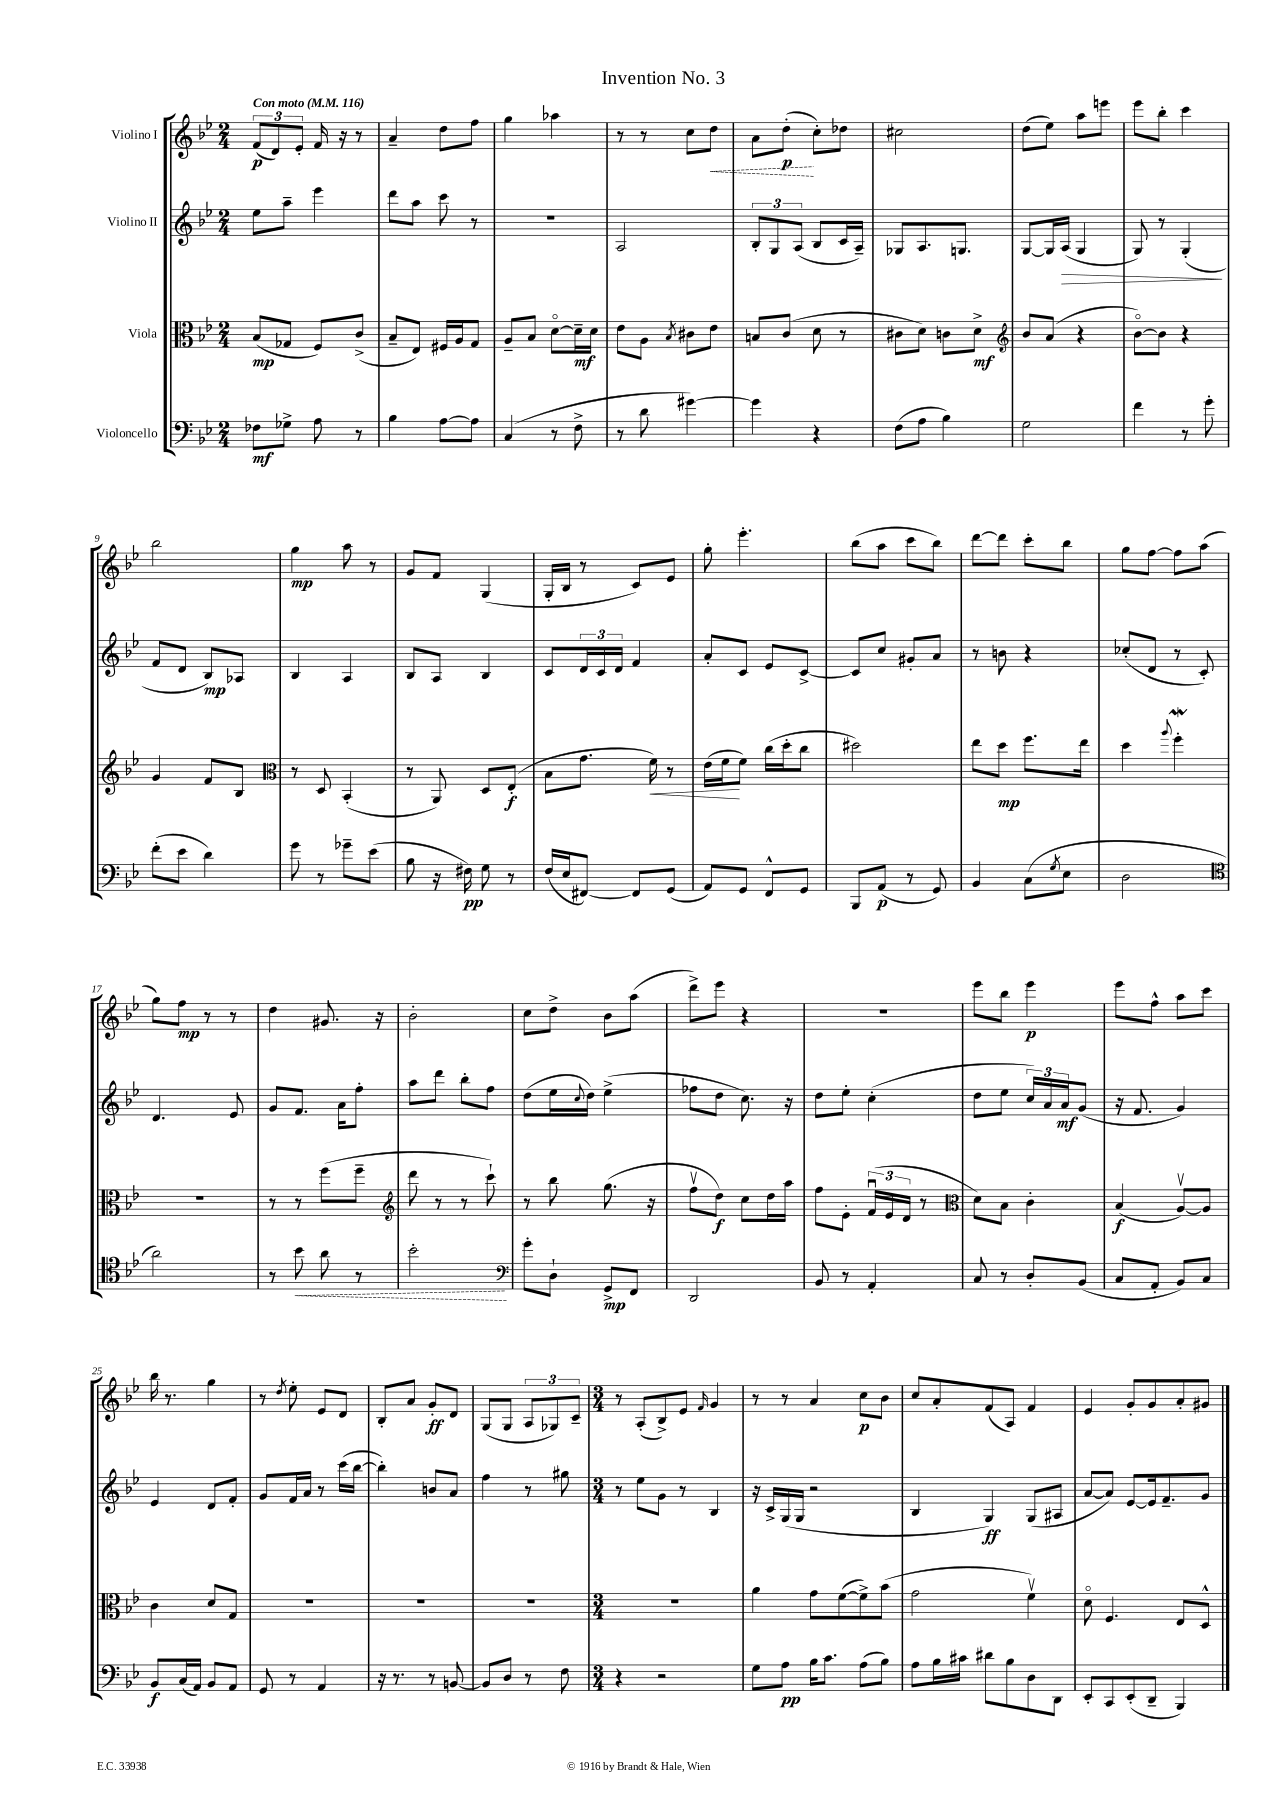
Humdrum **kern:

**kern	**kern	**kern	**kern
*staff4	*staff3	*staff2	*staff1
*clefF4	*clefC3	*clefG2	*clefG2
*k[b-e-]	*k[b-e-]	*k[b-e-]	*k[b-e-]
*M2/4	*M2/4	*M2/4	*M2/4
*MM116	*MM116	*MM116	*MM116
8F-	(8B-	8ee-	(12f
.	.	.	12d)
8G-^	8G-	8aa~	.
.	.	.	12e-'
8A	8F)	4eee-	16f
.	.	.	16r
8r	(8c^	.	8r
=	=	=	=
4B-	8B-~	8ddd	4a~
.	8E-)	8aa	.
[8A	16F#	8ccc	8dd
.	16A	.	.
8A]	8G	8r	8ff
=	=	=	=
(4C	8A~	2r	4gg
.	8B-	.	.
8r	[8do	.	4aa-
8F^	16d~]	.	.
.	16d	.	.
=	=	=	=
8r	8e-	2A	8r
8d	8A	.	8r
.	8qB-	.	.
[4g#)	8c#	.	8cc
.	8e-	.	8dd
=	=	=	=
4g#]	8B	12B-'	8a
.	.	12G	.
.	(8c	.	(8dd'
.	.	(12A	.
4r	8d	8B-	8cc')
.	8r	16c	8dd-
.	.	16A~)	.
=	=	=	=
(8F	8c#	8G-	2cc#
8A	8d)	8.A	.
4B-)	8c	.	.
.	.	8.G	.
.	8d^	.	.
=	=	=	=
*	*clefG2	*	*
2G	8b-	[8G	(8dd
.	(8a	16G]	8ee-)
.	.	(16A	.
.	4r	4G	8aa
.	.	.	8eee
=	=	=	=
4f	[8b-o)	8G)	8eee-
.	8b-]	8r	8bb-'
8r	4r	(4G'	4ccc
8g'	.	.	.
=	=	=	=
(8f'	4g	8f	2bb-
8e-	.	8d	.
4d)	8f	8B-)	.
.	8B-	8A-	.
=	=	=	=
*	*clefC3	*	*
8g	8r	4B-	4gg
8r	8D	.	.
8g-~	(4BB-'	4A	8aa
(8e-	.	.	8r
=	=	=	=
8B-	8r	8B-	8g
16r	8AA)	8A	8f
16F#)	.	.	.
8G	8D	4B-	(4G
8r	(8E-'	.	.
=	=	=	=
(16F	8B-	8c	16G'
16E-	.	.	16B-
[8FF#)	8.g	24d	8r
.	.	24c	.
.	.	24d	.
8FF#]	.	4f	8c)
.	16f)	.	.
(8GG	8r	.	8e-
=	=	=	=
8AA)	(16e-	8a'	8gg'
.	16f	.	.
8GG	8f)	8c	4.eee-'
8FF^^	(16cc	8e-	.
.	16dd'	.	.
8GG	8cc	[8c^	.
=	=	=	=
8BBB-	2dd#)	8c]	(8bb-
(8AA	.	8cc	8aa
8r	.	8g#'	8ccc
8GG)	.	8a	8bb-)
=	=	=	=
4BB-	8ee-	8r	[8ddd
.	8dd	8b	8ddd]
(8C	8.ff	4r	8ccc'
8qG	.	.	.
8E-	.	.	8bb-
.	16ee-	.	.
=	=	=	=
2D	4dd	(8cc-'	8gg
.	.	8d	[8ff
.	8qqaa	.	.
.	4ff'	8r	8ff]
.	.	8c')	(8aa
=	=	=	=
*clefC4	*	*	*
2a)	2r	4.d	8gg)
.	.	.	8ff
.	.	.	8r
.	.	8e-	8r
=	=	=	=
8r	8r	8g	4dd
8b-	8r	8.f	.
8a	(8ff	.	8.g#
.	.	16a	.
8r	8ff~	8ff'	.
.	.	.	16r
=	=	=	=
*	*clefG2	*	*
2b-'	8ddd	8aa	2b-'
.	8r	8ddd	.
.	8r	8bb-'	.
.	8ccc`)	8ff	.
=	=	=	=
*clefF4	*	*	*
8g'	8r	(8dd	8cc
8D`	8bb-	16ee-	8dd^
.	.	8qqcc	.
.	.	16dd)	.
8GG^	(8.gg	(4ee-^	8b-
8FF	.	.	(8aa
.	16r	.	.
=	=	=	=
2DD	8ffv	8ff-	8ddd^)
.	8dd)	8dd	8eee-
.	8cc	8.cc)	4r
.	16dd	.	.
.	16aa	16r	.
=	=	=	=
8BB-	8ff	8dd	2r
8r	8e-'	8ee-'	.
4AA'	(24fu	(4cc'	.
.	24e-	.	.
.	24d	.	.
.	8r	.	.
=	=	=	=
*	*clefC3	*	*
8C	8d)	8dd	8eee-
8r	8B-	8ee-	8bb-
8D'	4c'	24cc)	4eee-
.	.	24a	.
.	.	24a	.
(8BB-	.	(8g	.
=	=	=	=
8C	(4B-	16r	8eee-
.	.	8.f	.
8AA'	.	.	8ff^^
8BB-)	[8Av)	4g)	8aa
8C	8A]	.	8ccc
=	=	=	=
8BB-	4c	4e-	16bb-
.	.	.	8.r
(16C	.	.	.
16AA)	.	.	.
8BB-	8d	8d	4gg
8AA	8G	8f'	.
=	=	=	=
8GG	2r	8g	8r
.	.	.	8qdd
8r	.	16f	8ee-'
.	.	16a	.
4AA	.	8r	8e-
.	.	(16ccc	8d
.	.	[16bb-	.
=	=	=	=
16r	2r	4bb-'])	8B-'
8.r	.	.	.
.	.	.	8a
8r	.	8b	8g'
[8BB	.	8a	8d
=	=	=	=
8BB]	2r	4ff	(8G
8D	.	.	8G
8r	.	8r	12A
.	.	.	12G-)
8F	.	8gg#	.
.	.	.	12c~
=	=	=	=
*M3/4	*M3/4	*M3/4	*M3/4
4r	2.r	8r	8r
.	.	8ee-	(8A'
2r	.	8g	8B-^)
.	.	8r	8e-
.	.	.	16qqf
.	.	4B-	4g
=	=	=	=
8G	4a	16r	8r
.	.	16c^	.
8A	.	(16G	8r
.	.	16G	.
16B-	8g	2r	4a
8.c	.	.	.
.	([8f	.	.
(8A	8f^])	.	8cc
8B-)	(8b-	.	8b-
=	=	=	=
8A	2g	4B-	8cc
16B-	.	.	8a'
16c#	.	.	.
8d#	.	4G)	(8f
8B-	.	.	8A)
8D	4fv)	(8G	4f
8DD	.	8A#	.
=	=	=	=
8EE-'	8do	[8a	4e-
8CC	4.F	8a])	.
(8EE-'	.	[8e-	8g'
8DD~	.	16e-]	8g
.	.	8.f~	.
4BBB-)	8E-	.	8a'
.	8D^^	8g	8g#
==	==	==	==
*-	*-	*-	*-
